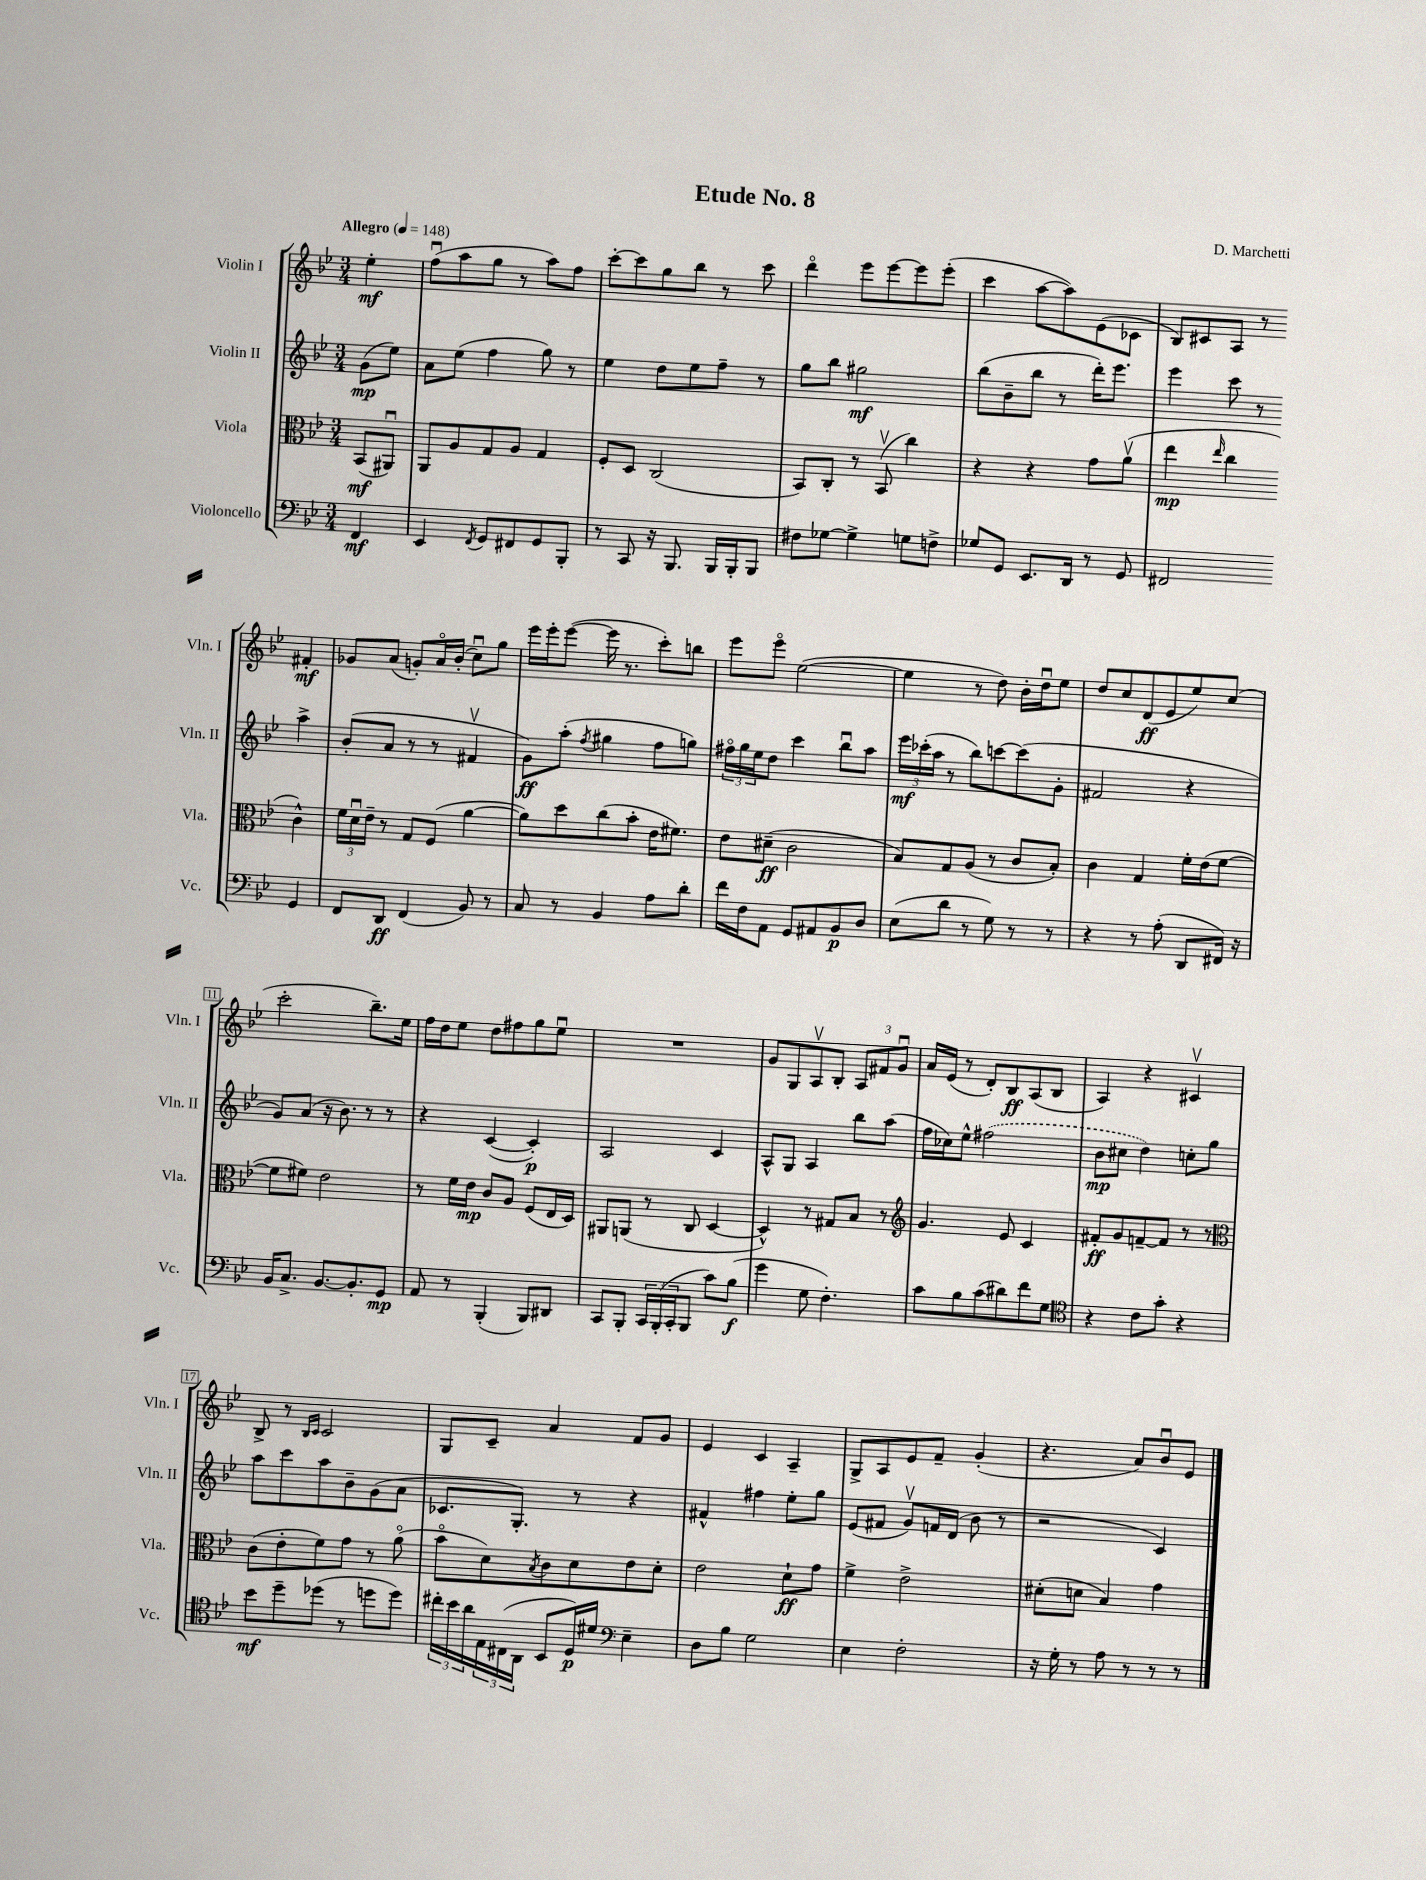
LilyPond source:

\header { title = "Etude No. 8" composer = "D. Marchetti" }
<<
\new StaffGroup <<
\new Staff = "s0" \with { instrumentName = "Violin I" shortInstrumentName = "Vln. I" } {
    \clef treble \key bes \major \numericTimeSignature \time 3/4 \partial 4 \tempo "Allegro" 4 = 148
    ees''4-.\mf |
    f''8\downbow( a''8 g''8 r8 a''8) f''8 |
    c'''8~-. c'''8 g''8 bes''8 r8 c'''8 |
    d'''4\flageolet ees'''8 ees'''8~ ees'''8 ees'''8-.( |
    c'''4 a''8~ a''8) ees'8( ces'8 |
    bes8) cis'8 a8 r8 fis'4-.\mf |
    ges'8 a'8( g'8-.) a'16\flageolet bes'16-.( c''8\downbow) g''8 |
    ees'''16 ees'''16-. ees'''8~( ees'''16 r8. c'''8-.) b''8 |
    ees'''8 ees'''8\flageolet ees''2~( |
    ees''4 r8 d''8) bes'16-. d''16\downbow ees''8 |
    d''8 c''8 d'8\ff( ees'8 ees''8) c''8( |
    c'''2-. bes''8.--) ees''16 |
    f''16 d''16 ees''8 d''8 fis''8 g''8 ees''8\downbow |
    R2. |
    g'8 g8 a8\upbow bes8-. \tuplet 3/2 { a8 fis'8 g'8\downbow } |
    a'16 ees'16( r8 d'8-.) bes8\ff a8( bes8 |
    a4) r4 cis'4\upbow |
    bes8-> r8 \grace { bes16 c'16 } c'2 |
    g8 c'8-- a'4 f'8 g'8 |
    ees'4 c'4 a4-- |
    g8-> a8 ees'8 f'8-- g'4-.( |
    r4. a'8) bes'8\downbow ees'8 \bar "|." |
}
\new Staff = "s1" \with { instrumentName = "Violin II" shortInstrumentName = "Vln. II" } {
    \clef treble \key bes \major \numericTimeSignature \time 3/4 \partial 4
    g'8\mp( ees''8) |
    a'8 ees''8( f''4 g''8) r8 |
    ees''4 d''8 ees''8 f''8-- r8 |
    g''8 bes''8 gis''2\mf |
    bes''8( bes'8-- bes''8 r8 d'''16-.) ees'''8. |
    ees'''4 c'''8 r8 a''4-> |
    bes'8-.( a'8 r8 r8 fis'4\upbow |
    g'8\ff) a''8-.( \acciaccatura { f''8 } gis''4 f''8 g''8) |
    \tuplet 3/2 { fis''16\flageolet g''16 ees''16 } d''8 c'''4 bes''8\downbow a''8 |
    \tuplet 3/2 { ees'''16\mf ces'''16-.( a''16 } r8 bes''8) c'''8~ c'''8( g'8-. |
    fis'2 r4 |
    g'8) a'8( r16 bes'8.) r8 r8 |
    r4 c'4~( c'4-.\p) |
    a2 c'4 |
    a8-^ g8 a4 bes''8 a''8( |
    f''16 ces''16) ees''8-^ \once \slurDashed fis''2( |
    bes'8\mp cis''8 d''4) c''8-. g''8 |
    a''8 c'''8 a''8 bes'8-- g'8( a'8 |
    ces'8. g8.-.) r8 r4 |
    fis'4-^ fis''4 ees''8-. g''8 |
    ees'8( fis'8 g'8\upbow) f'16 d'16( bes'8 r8 |
    r2 c'4) \bar "|." |
}
\new Staff = "s2" \with { instrumentName = "Viola" shortInstrumentName = "Vla." } {
    \clef alto \key bes \major \numericTimeSignature \time 3/4 \partial 4
    bes,8\mf( ais,8\downbow) |
    a,8 a8 g8 a8 g4 |
    f8-. d8 c2( |
    bes,8) c8-. r8 bes,8\upbow( c''4) |
    r4 r4 g'8 a'8\upbow( |
    ees''4\mp \grace { ees''16 } c''4 c'4-^) |
    \tuplet 3/2 { f'16 d'16\downbow ees'16-- } r8 g8 f8( a'4~ |
    a'8) d''8 c''8( bes'8-. ees'16 fis'8.) |
    ees'8 dis'8--\ff( c'2 |
    bes8) g8 a8( r8 c'8 bes8-.) |
    c'4 g4 f'16-. ees'16( f'8~ |
    f'8 fis'8) ees'2 |
    r8 f'16 ees'16\mp c'8 a8 f8( ees16 d16) |
    ais,8 a,8( r8 c8 d4~ |
    d4-^) r8 gis8 bes8 r8 |
    \clef treble g'4. ees'8 c'4 |
    fis'8-.\ff g'8 f'8~-- f'8 r8 r8 |
    \clef alto c'8( ees'8-. f'8) g'8 r8 a'8\flageolet( |
    bes'8\flageolet d'8) \acciaccatura { bes8 } c'8 d'8 ees'8 d'8-. |
    ees'2 d'8-!\ff g'8 |
    f'4-> ees'2-> |
    dis'8-.( d'8 bes4) g'4 \bar "|." |
}
\new Staff = "s3" \with { instrumentName = "Violoncello" shortInstrumentName = "Vc." } {
    \clef bass \key bes \major \numericTimeSignature \time 3/4 \partial 4
    f,4\mf |
    ees,4 \acciaccatura { f,8 } g,8 fis,8 g,8 bes,,8-. |
    r8 c,8 r16 bes,,8. bes,,16 bes,,16-. bes,,8 |
    fis8 ges8~ ges4-> g8 f8-> |
    ges8 g,8 ees,8. d,16 r8 g,8 |
    fis,2 g,4 |
    f,8 d,8\ff f,4( bes,8) r8 |
    c8 r8 bes,4 a8 d'8-. |
    f'16 f16 a,8 g,8 ais,8 bes,8\p d8 |
    ees8( d'8 r8 g8) r8 r8 |
    r4 r8 a8-.( d,8 fis,16) r16 |
    bes,16 c8.-> bes,8.~ bes,8.-. g,8\mp |
    a,8 r8 bes,,4-.( bes,,8) dis,8 |
    c,8 bes,,8-. \tuplet 3/2 { c,16 bes,,16-.( c,16-. } bes,,8 c'8) bes8\f( |
    g'4 g8 f4.-.) |
    c'8 bes8 c'8( dis'8) f'8 g8 |
    \clef tenor r4 c'8 g'8-. r4 |
    bes'8\mf d''8-- des''8( r8 d''8 d''8) |
    \tuplet 3/2 { cis''16-. bes'16 a'16 } \tuplet 3/2 { ees16 cis16( a,16 } bes,8 d16\p) dis'16 \clef bass ees4-- |
    d8 bes8 g2 |
    ees4 f2-. |
    r16 g16-. r8 a8 r8 r8 r8 \bar "|." |
}
>>
>>
\layout { \context { \Score \override BarNumber.stencil = #(make-stencil-boxer 0.1 0.3 ly:text-interface::print) } }
